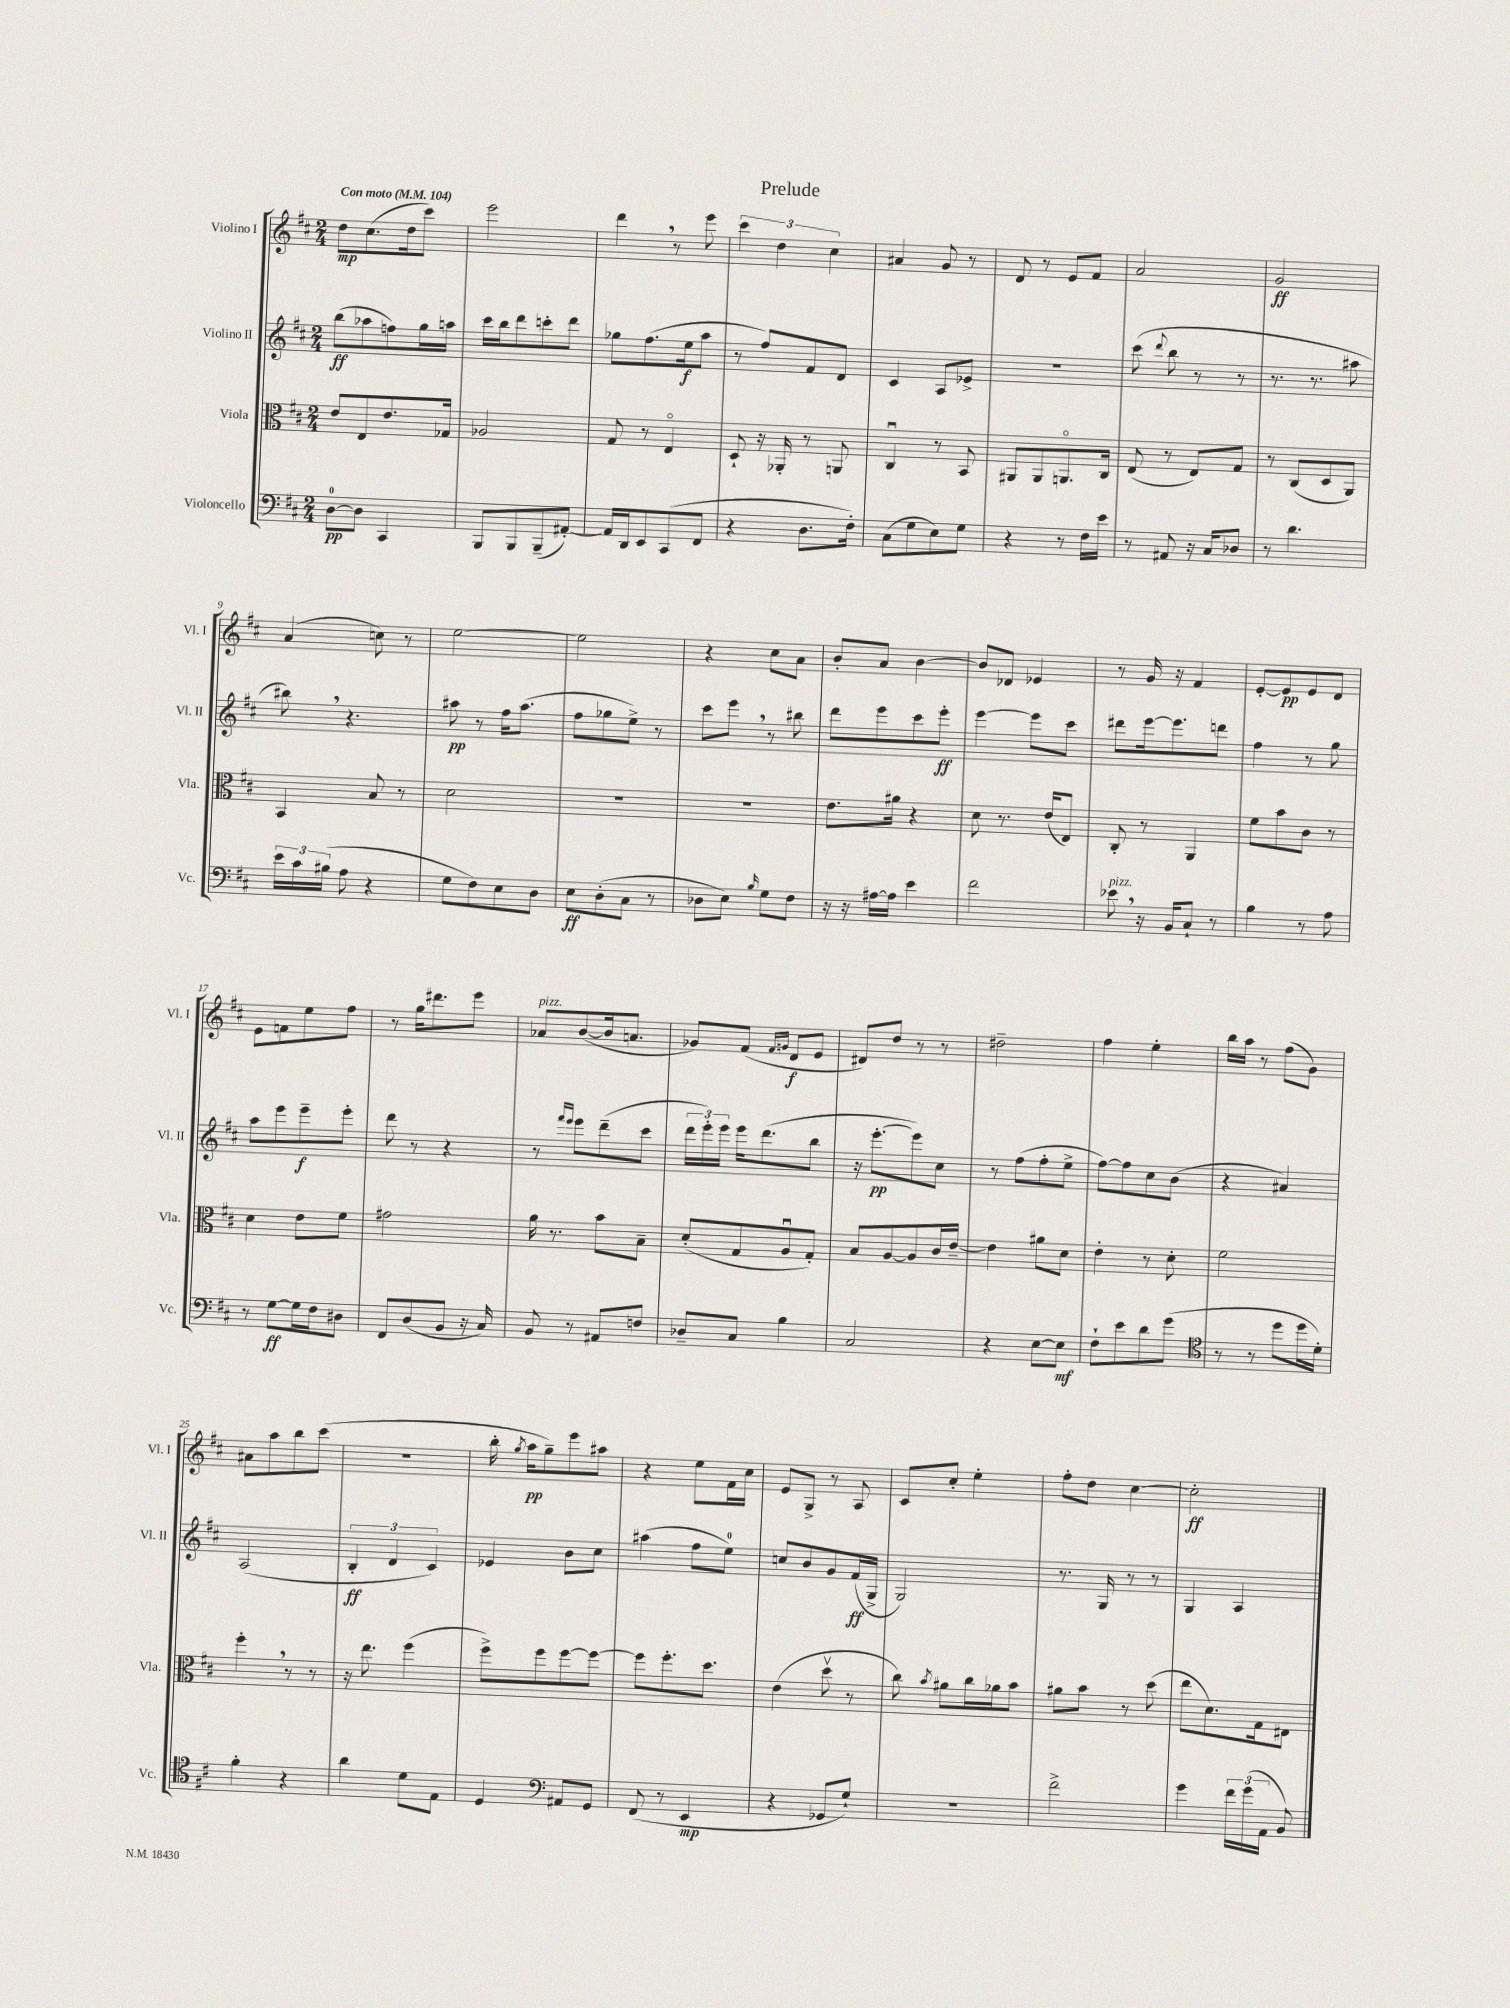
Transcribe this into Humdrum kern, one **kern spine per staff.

**kern	**dynam	**kern	**kern	**dynam	**kern	**dynam
*part4	*part4	*part3	*part2	*part2	*part1	*part1
*staff4	*staff4	*staff3	*staff2	*staff2	*staff1	*staff1
*I"Violoncello	*	*I"Viola	*I"Violino II	*	*I"Violino I	*
*I'Vc.	*	*I'Vla.	*I'Vl. II	*	*I'Vl. I	*
*clefF4	*	*clefC3	*clefG2	*	*clefG2	*
*k[f#c#]	*	*k[f#c#]	*k[f#c#]	*	*k[f#c#]	*
*M2/4	*	*M2/4	*M2/4	*	*M2/4	*
*MM104	*	*MM104	*MM104	*	*MM104	*
=1	=1	=1	=1	=1	=1	=1
!	!	!	!	!	!LO:TX:a:B:t=Con moto	!
[8D\L	pp	8e/L	(8bb\L	ff	8dd\L	mp
8D\J]	.	8E/	8aa-X\	.	(8.cc#\	.
4CC#/	.	8.e/	8ffn\)	.	.	.
.	.	.	.	.	16dd\k	.
.	.	.	16gg\L	.	8ccc#\J)	.
.	.	16G-X/Jk	16aan\JJ	.	.	.
=2	=2	=2	=2	=2	=2	=2
8BBB/L	.	2A-X/	16ccc#\LL	.	2eee\	.
.	.	.	16bb\J	.	.	.
8BBB/	.	.	8ddd\	.	.	.
(8BBB~/	.	.	8cccn'\	.	.	.
[8AA#X'/J)	.	.	8ddd\J	.	.	.
=3	=3	=3	=3	=3	=3	=3
16AA#/LL]	.	8G/	8gg-X\L	.	4ddd,\	.
16DD/J	.	.	.	.	.	.
8EE/	.	8r	(8.ff#\	.	.	.
(8CC#/	.	4E/	.	.	8r	.
.	.	.	16ee\k	f	.	.
8FF#/J	.	.	8aa\J	.	8eee\	.
=4	=4	=4	=4	=4	=4	=4
4r	.	8D`/	8r	.	6ccc#\	.
.	.	16r	8ff#/L)	.	.	.
.	.	.	.	.	6dd\	.
.	.	16AA-X'/	.	.	.	.
8.D\L	.	8r	8f#/	.	.	.
.	.	.	.	.	6cc#\	.
.	.	8AAn/	8d/J	.	.	.
16F#'\Jk)	.	.	.	.	.	.
=5	=5	=5	=5	=5	=5	=5
(8C#\L	.	4C#u/	4c#/	.	4a#X/	.
8G\	.	.	.	.	.	.
8E\)	.	8r	8A/L	.	8g/	.
8G\J	.	8BB/	8e-X^/J	.	8r	.
=6	=6	=6	=6	=6	=6	=6
4r	.	8AA#X/L	2r	.	8d/	.
.	.	8AA#/	.	.	8r	.
8r	.	8.AAn/	.	.	8e/L	.
16F#\LL	.	.	.	.	8f#/J	.
16e\JJ	.	16C#/Jk	.	.	.	.
=7	=7	=7	=7	=7	=7	=7
8r	.	(8E/	(8ccc#\	.	2a/	.
.	.	.	8qqddd/	.	.	.
8AA#X/	.	8r	8bb\	.	.	.
16r	.	8E/L)	8r	.	.	.
16C#/KL	.	.	.	.	.	.
8D-X/J	.	8G/J	8r	.	.	.
=8	=8	=8	=8	=8	=8	=8
8r	.	8r	8.r	.	2g/	ff
4.d\	.	(8C#/L	.	.	.	.
.	.	.	8.r	.	.	.
.	.	8D/	.	.	.	.
.	.	8AA/J)	8aa#X\	.	.	.
!!LO:LB:g=z
=9	=9	=9	=9	=9	=9	=9
24e\LL	.	4BB/	8bb#X,\)	.	(4a/	.
24c#\	.	.	.	.	.	.
(24B#X\JJ	.	.	.	.	.	.
8A\	.	.	4.r	.	.	.
4r	.	8B/	.	.	8ccn\)	.
.	.	8r	.	.	8r	.
=10	=10	=10	=10	=10	=10	=10
8G\L	.	2d\	8aa#X\	pp	[2ee\	.
8F#\)	.	.	8r	.	.	.
8E\	.	.	16ff#\KL	.	.	.
.	.	.	(8.aa#\J	.	.	.
8D\J	.	.	.	.	.	.
=11	=11	=11	=11	=11	=11	=11
8E\L	ff	2r	8ff#\L	.	2ee\]	.
(8D'\	.	.	8gg-X\	.	.	.
8C#\J	.	.	8ee^\J)	.	.	.
8r	.	.	8r	.	.	.
=12	=12	=12	=12	=12	=12	=12
8D-X\L	.	2r	8ccc#\L	.	4r	.
8E\J)	.	.	8eee,\J	.	.	.
16qqB/	.	.	.	.	.	.
8G\L	.	.	8r	.	8cc#\L	.
8F#\J	.	.	8bb#X\	.	8a\J	.
=13	=13	=13	=13	=13	=13	=13
16r	.	8.e\L	8ddd\L	.	8b'/L	.
16r	.	.	.	.	.	.
[16A#X\LL	.	.	8eee\	.	8a/J	.
16A#\JJ]	.	16a#X\Jk	.	.	.	.
4e\	.	4r	8ccc#\	.	[4b\	.
.	.	.	8eee'\J	ff	.	.
=14	=14	=14	=14	=14	=14	=14
2f#\	.	8d\	[4eee\	.	8b/L]	.
.	.	8.r	.	.	8d-X/J	.
.	.	.	8eee\L]	.	4e-X/	.
.	.	(16e/KL	.	.	.	.
.	.	8E/J)	8ccc#\J	.	.	.
=15	=15	=15	=15	=15	=15	=15
!LO:TX:a:i:t=pizz.	!	!	!	!	!	!
8e-X,\	.	8C#'/	8ddd#X\L	.	8r	.
16r	.	8r	[16eee\k	.	16g/	.
16BB/KL	.	.	8.eee\]	.	16r	.
8C#`/J	.	4AA/	.	.	4f#/	.
8r	.	.	8dddn\J	.	.	.
=16	=16	=16	=16	=16	=16	=16
4B\	.	8f#\L	4ff#\	.	[8e'/L	.
.	.	8b\	.	.	8e/]	pp
8r	.	8c#\J	8r	.	8e/	.
8A\	.	8r	8gg\	.	8d/J	.
!!LO:LB:g=z
=17	=17	=17	=17	=17	=17	=17
8r	.	4d\	8aa\L	.	8e\L	.
[8G\L	ff	.	8eee\	.	8fn\	.
16G\L]	.	8e\L	8eee~\	f	8ee\	.
16F#\J	.	.	.	.	.	.
8D#X\J	.	8f#\J	8eee'\J	.	8ff#\J	.
=18	=18	=18	=18	=18	=18	=18
8FF#/L	.	2g#X\	8ddd\	.	8r	.
(8D/	.	.	8r	.	16gg\KL	.
.	.	.	.	.	8.ddd#X\	.
8BB/J	.	.	4r	.	.	.
16r	.	.	.	.	8eee\J	.
16C#/)	.	.	.	.	.	.
=19	=19	=19	=19	=19	=19	=19
!	!	!	!	!	!LO:TX:a:i:t=pizz.	!
8BB/	.	16a\	8r	.	8a-X/L	.
.	.	8.r	.	.	.	.
.	.	.	16qqfff#/LL	.	.	.
.	.	.	16qqeee/JJ	.	.	.
8r	.	.	8eee\L	.	([8b/	.
8AA#X/L	.	8b\L	(8ddd~\	.	16b/k]	.
.	.	.	.	.	8.an/J	.
8Fn/J	.	8B~\J	8ccc#\J	.	.	.
=20	=20	=20	=20	=20	=20	=20
8D-X~/L	.	(8d'/L	24ddd\LL	.	8g-X/L)	.
.	.	.	24eee'\)	.	.	.
.	.	.	24eee\JJ	.	.	.
8C#/J	.	8G/	16eee\KL	.	(8f#/J	.
.	.	.	(8.ddd\	.	.	.
.	.	.	.	.	16qqf#/LL	.
.	.	.	.	.	16qqgn/JJ	.
4B\	.	8Au/	.	.	8d/L	f
.	.	8G'/J)	8bb\J	.	8e/J	.
=21	=21	=21	=21	=21	=21	=21
2C#/	.	8B/L	16r	.	8d#X/L)	.
.	.	.	[8.eee'\L	pp	.	.
.	.	[8A/	.	.	8dd/J	.
.	.	8A/]	8eee\])	.	8r	.
.	.	16c#/L	8cc#\J	.	8r	.
.	.	[16e~/JJ	.	.	.	.
=22	=22	=22	=22	=22	=22	=22
4r	.	4e\]	8r	.	2dd#X~\	.
.	.	.	(8ff#\L	.	.	.
[8E\L	.	8a#X\L	8ff#'\	.	.	.
8E\J]	mf	8d\J	8ee^\J	.	.	.
=23	=23	=23	=23	=23	=23	=23
8F#`\L	.	4e'\	[8ff#\L)	.	4ff#\	.
8e\	.	.	8ff#\]	.	.	.
8d\	.	8r	8cc#\	.	4ee'\	.
(8g\J	.	8d'\	(8b\J	.	.	.
=24	=24	=24	=24	=24	=24	=24
*clefC4	*	*	*	*	*	*
8r	.	2f#\	4r	.	16bb\LL	.
.	.	.	.	.	16aa\JJ	.
8r	.	.	.	.	8r	.
8dd\L	.	.	4a#X/)	.	(8ff#\L	.
16dd\L	.	.	.	.	8g\J)	.
16d'\JJ)	.	.	.	.	.	.
!!LO:LB:g=z
=25	=25	=25	=25	=25	=25	=25
4f#'\	.	4ff#',\	(2A/	.	8a#X\L	.
.	.	.	.	.	8aa\	.
4r	.	8r	.	.	8bb\	.
.	.	8r	.	.	(8ccc#\J	.
=26	=26	=26	=26	=26	=26	=26
4a\	.	16r	6B'/	ff	2r	.
.	.	8.ee\	.	.	.	.
.	.	.	6d/	.	.	.
8d\L	.	(4ff#\	.	.	.	.
.	.	.	6c#/)	.	.	.
8E\J	.	.	.	.	.	.
=27	=27	=27	=27	=27	=27	=27
4D/	.	8ff#^\L)	4e-X/	.	16bb'\	.
.	.	.	.	.	8qgg/	.
.	.	.	.	.	16aa\KL	pp
.	.	8ff#\	.	.	8gg~\)	.
*clefF4	*	*	*	*	*	*
8AA#X/L	.	[8ff#\	8b\L	.	8eee\	.
8GG/J	.	8ff#\J_	8cc#\J	.	8aa#X\J	.
=28	=28	=28	=28	=28	=28	=28
(8FF#/	.	8ff#\L]	(4aa#X\	.	4r	.
8r	.	8.ff#'\	.	.	.	.
4EE/	mp	.	8ff#\L	.	8ee\L	.
.	.	8.dd\J	.	.	.	.
.	.	.	8ee\J)	.	16f#\L	.
.	.	.	.	.	16cc#\JJ	.
=29	=29	=29	=29	=29	=29	=29
4r	.	(4e\	8ccn/L	.	8e/L	.
.	.	.	8b/	.	8G^/J	.
8GG-X/L	.	8ddv\	8g/	.	8r	.
8G`/J)	.	8r	(16f#/L	ff	8A/	.
.	.	.	16G^/JJ	.	.	.
=30	=30	=30	=30	=30	=30	=30
2r	.	8cc#\)	2G/)	.	8c#/L	.
.	.	8qb/	.	.	.	.
.	.	8a#X\L	.	.	8cc#'/J	.
.	.	16cc#\L	.	.	4ee'\	.
.	.	16a-X\J	.	.	.	.
.	.	8b\J	.	.	.	.
=31	=31	=31	=31	=31	=31	=31
2f#^\	.	8a#X\L	8.r	.	8ff#'\L	.
.	.	8b\J	.	.	8dd\J	.
.	.	.	16G/	.	.	.
.	.	8r	8r	.	[4cc#\	.
.	.	(8dd\	8r	.	.	.
=32	=32	=32	=32	=32	=32	=32
4g\	.	8ee\L	4G/	.	2cc#'\]	ff
.	.	8.d\)	.	.	.	.
24f#\LL	.	.	4A/	.	.	.
(24g\	.	.	.	.	.	.
.	.	16G\k	.	.	.	.
24AA\JJ	.	.	.	.	.	.
8BB/)	.	8E#X\J	.	.	.	.
==	==	==	==	==	==	==
*-	*-	*-	*-	*-	*-	*-
